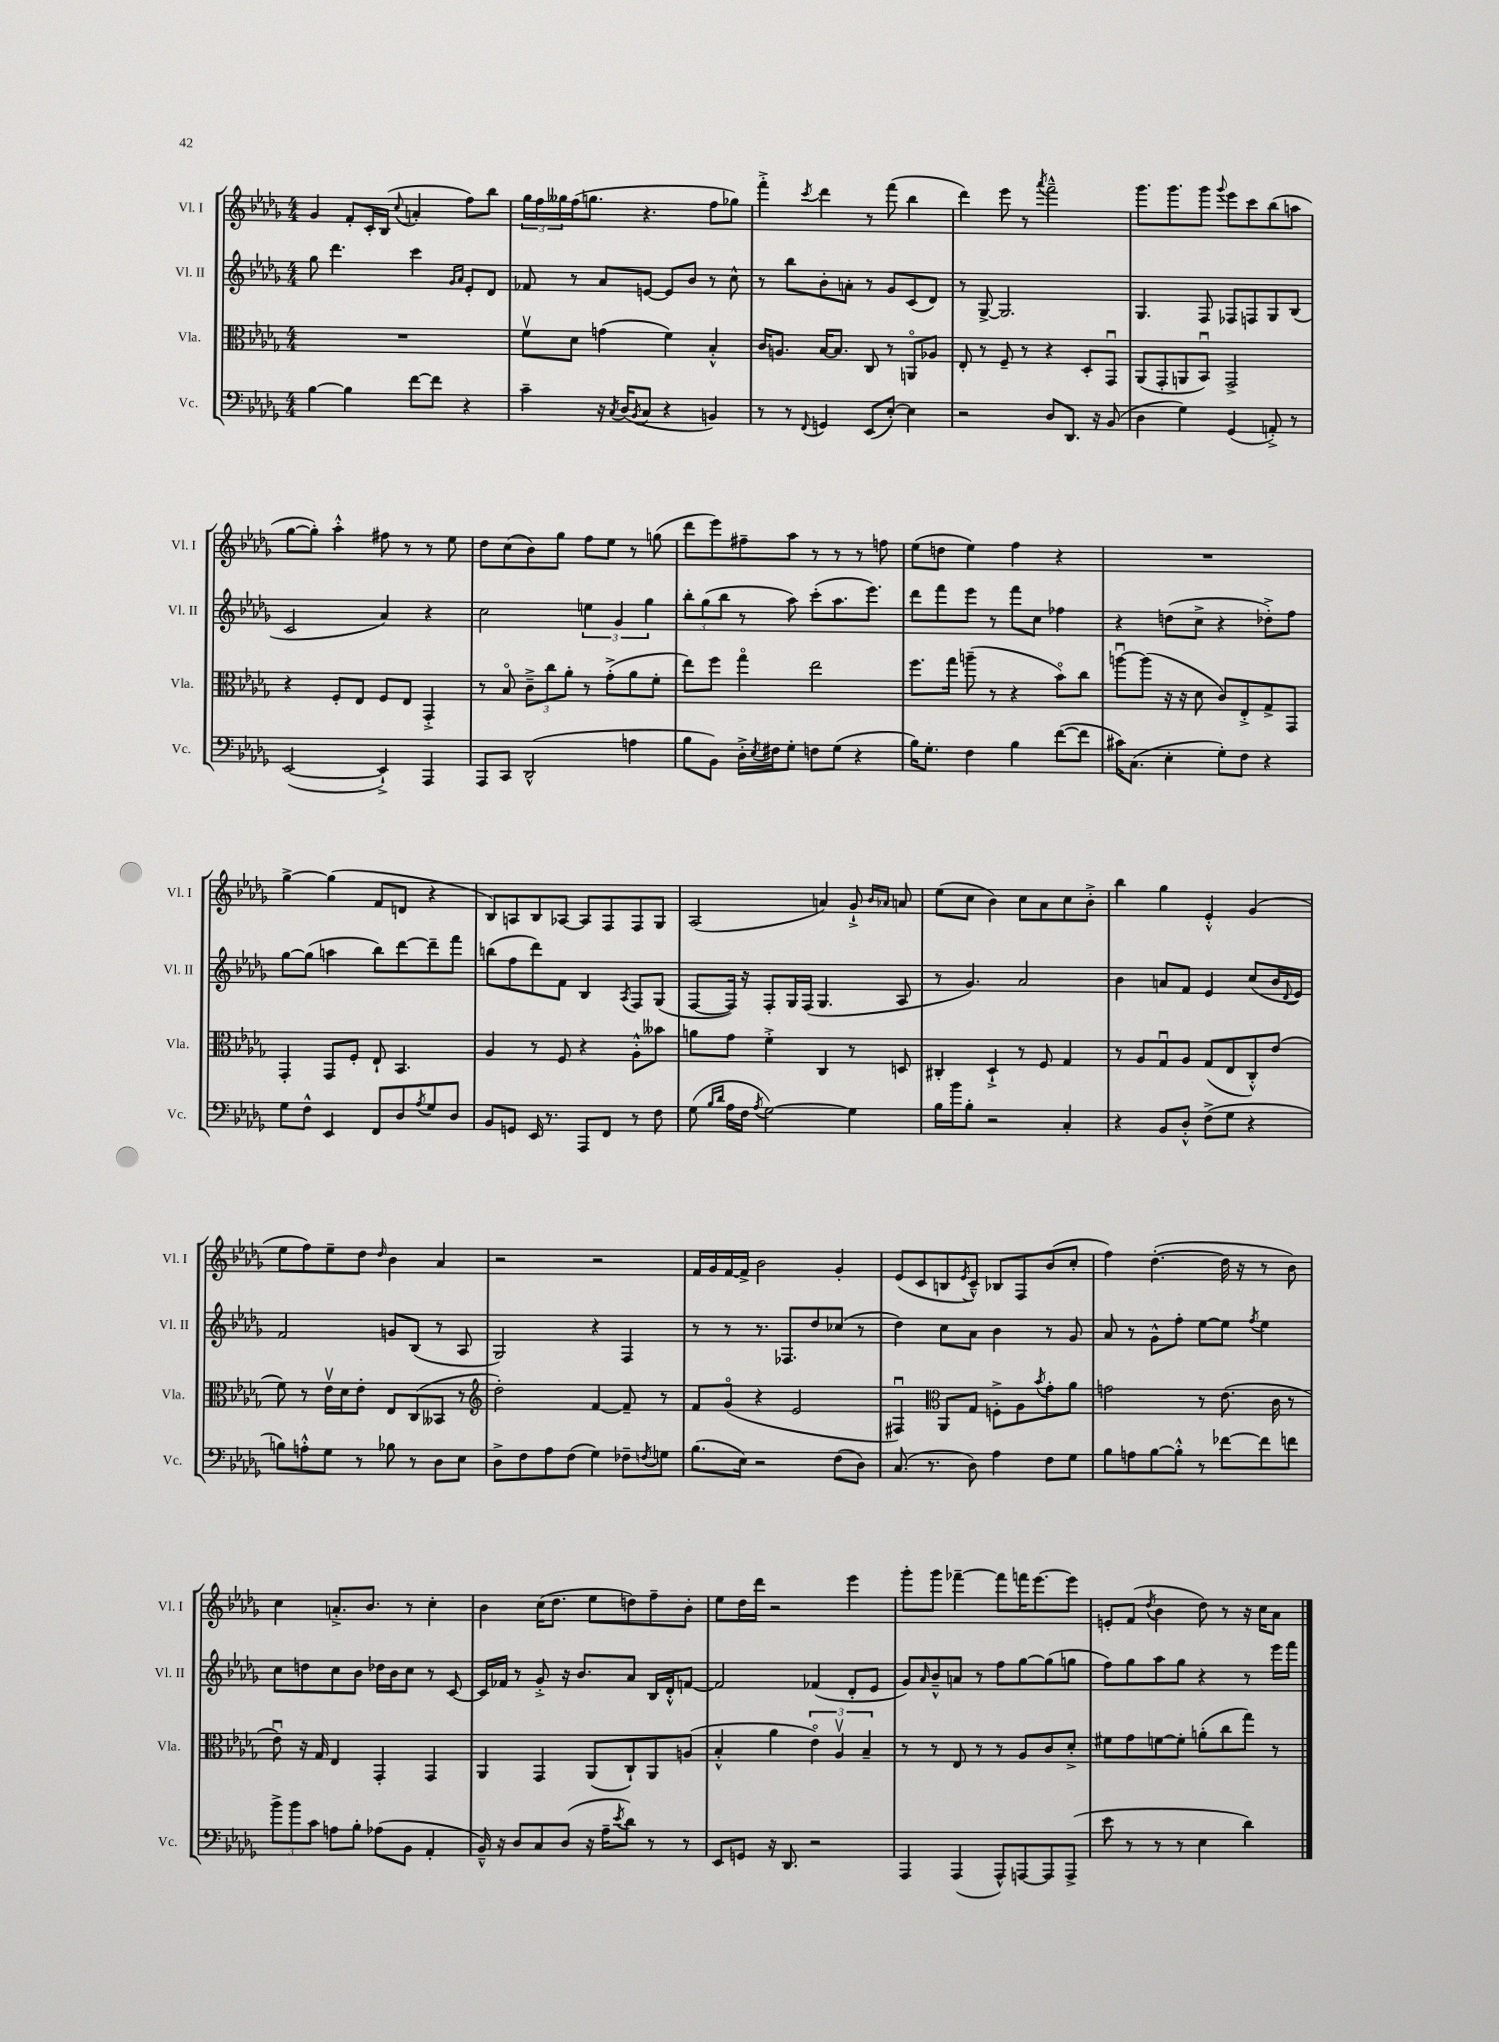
<<
\new StaffGroup <<
\new Staff = "s0" \with { instrumentName = "Vl. I" shortInstrumentName = "Vl. I" } {
    \clef treble \key des \major \numericTimeSignature \time 4/4
    ges'4 f'8-. c'16-. bes16( \appoggiatura { c''8 } a'4-. f''8) bes''8 |
    \tuplet 3/2 { ges''16 f''16 geses''16 } f''16( g''8. r4. f''8 ges''8) |
    f'''4-.-> \acciaccatura { c'''8 } des'''4 r8 f'''8( bes''4 |
    des'''4) ees'''8 r8 \acciaccatura { aes'''8 } f'''2---^ |
    ges'''8. ges'''8. ges'''8 \appoggiatura { ges'''8 } ees'''8 c'''8 bes''8( a''8 |
    ges''8~ ges''8-.) aes''4-.-^ fis''8 r8 r8 ees''8 |
    des''8 c''8( bes'8) ges''8 f''8 ees''8 r8 g''8( |
    des'''8 ees'''8) fis''8-- aes''8 r8 r8 r8 f''8 |
    ees''8( d''8 ees''4) f''4 r4 |
    R1 |
    ges''4~-> ges''4( f'8 d'8 r4 |
    bes8) a8 bes8 aes8~ aes8 f8 f8 ges8 |
    aes2( a'4) ges'8-!-> \grace { bes'16 aes'16 } a'8 |
    ees''8( c''8 bes'4) c''8 aes'8 c''8 bes'8-.-> |
    bes''4 ges''4 ees'4-.-^ ges'4( |
    ees''8 f''8) ees''8-- des''8 \grace { des''16 } bes'4 aes'4 |
    r2 r2 |
    f'16 ges'16 f'16~ f'16-> bes'2 ges'4-. |
    ees'8( c'8 b8 \acciaccatura { ees'8 } c'8---^) bes8 f8 bes'8( c''8-. |
    f''4) des''4.~-.( des''16 r16 r8 bes'8) |
    c''4 a'8.-.-> bes'8. r8 c''4-. |
    bes'4 c''16( des''8. ees''8 d''8) f''8-- bes'8-. |
    ees''8 des''16 des'''16 r2 ees'''4 |
    ges'''8-. ges'''8 fes'''4~-- fes'''8 f'''16 ees'''8.~ ees'''8 |
    e'8-. f'8( \acciaccatura { des''8 } bes'4 des''8) r8 r16 c''16 aes'8 \bar "|." |
}
\new Staff = "s1" \with { instrumentName = "Vl. II" shortInstrumentName = "Vl. II" } {
    \clef treble \key des \major \numericTimeSignature \time 4/4
    ges''8 des'''4. c'''4 \grace { ges'16 aes'16 } ees'8-. des'8 |
    fes'8 r8 aes'8 e'8~ e'8 bes'8 r8 c''8-^ |
    r8 bes''8 bes'8-. a'8-. r8 ges'8 c'8( des'8) |
    r8 ges8~-> ges2. |
    ges4. f8 fes8 f8 ges8 bes8( |
    c'2 aes'4) r4 |
    c''2 \tuplet 3/2 { e''4 ges'4 ges''4 } |
    \tuplet 3/2 { bes''8-. ges''8( bes''8 } r8 aes''8) c'''8-.( aes''8. ees'''8.) |
    des'''8 f'''8 ees'''8 r8 f'''8 c''8 fes''4 |
    r4 d''8( c''8-> r4 des''8-.->) f''8 |
    ges''8~ ges''8( a''4 bes''8) des'''8~ des'''8-- f'''8 |
    b''8( f''8 des'''8) f'8 bes4 \acciaccatura { aes8 } f8 ges8( |
    f8~ f16) r16 f8-. ges16 f16( ges4. aes8 |
    r8 ges'4.) aes'2 |
    bes'4 a'8 f'8 ees'4 c''8( bes'16 \appoggiatura { des'8 } ees'16) |
    f'2 g'8 bes8( r8 aes8 |
    ges2) r4 f4 |
    r8 r8 r8. fes8. des''8 ces''8( r8 |
    des''4) c''8 aes'8 bes'4 r8 ges'8 |
    aes'8 r8 ges'8-^ f''8-. ees''8~ ees''8 \acciaccatura { f''8 } ees''4 |
    c''8 d''8 c''8 bes'8 des''16 bes'16 c''8 r8 c'8~ |
    c'16 fes'16 r8 ges'8-.-> r16 bes'8. aes'8 bes16 des'16-.-^ f'8~ |
    f'2 fes'4( des'8-. ees'8 |
    ges'8) \grace { aes'16 } bes'8---^ a'8 r8 f''8 ges''8~ ges''8( g''8 |
    f''8) ges''8 aes''8 ges''8 r4 r8 ees'''16 f'''16 \bar "|." |
}
\new Staff = "s2" \with { instrumentName = "Vla." shortInstrumentName = "Vla." } {
    \clef alto \key des \major \numericTimeSignature \time 4/4
    R1 |
    f'8\upbow des'8 g'4( f'4) bes4-.-^ |
    c'16 a8. bes16~ bes8. c8 r8 a,8\flageolet aes8 |
    ees8-. r8 f8-- r8 r4 des8-. ges,8\downbow |
    aes,8( ges,8-. a,8 bes,8\downbow) ges,2-> |
    r4 f8-. ees8 f8 ees8 ges,4-.-> |
    r8 bes8\flageolet \tuplet 3/2 { c'8---> c''8 aes'8-. } r8 ges'8-.->( aes'8 f'8-. |
    ees''8) f''8 ges''4\flageolet ees''2 |
    f''8. ges''16 a''8--( r8 r4 bes'8\flageolet) c''8 |
    a''8~\downbow a''8( r16 r16 des'8 c'8) ees8-.-> ges8-> ges,8 |
    ges,4-. ges,8 f8-. ees8-! bes,4. |
    aes4 r8 f8 r4 aes8-.-^ beses'8 |
    a'8 ges'8 f'4-.-> c4 r8 d8 |
    cis4-. des4-!-> r8 f8 ges4 |
    r8 aes8 ges8\downbow aes8 ges8( ees8 c8-.-^) ees'8( |
    f'8) r8 ees'16\upbow des'16 ees'8-. ees8 c8( beses,8 r8 |
    \clef treble des''2-.) f'4~ f'8-- r8 |
    f'8 ges'8\flageolet( r4 ees'2 |
    fis4\downbow) \clef alto aes,8 ges8 f8-.-> aes8 \acciaccatura { bes'8 } ges'8-. aes'8 |
    g'2 r8 ees'8.( c'16 r8 |
    ees'8\downbow) r16 ges16 ees4 ges,4-. ges,4 |
    aes,4 ges,4 aes,8( c8-!) aes,8 a8( |
    bes4-.-^ aes'4 \tuplet 3/2 { ees'4\flageolet) aes4\upbow bes4-- } |
    r8 r8 ees8 r8 r8 aes8 c'8 des'8-.-> |
    fis'8 ges'8 f'8~ f'8-. a'8-.( c''8 ges''8) r8 \bar "|." |
}
\new Staff = "s3" \with { instrumentName = "Vc." shortInstrumentName = "Vc." } {
    \clef bass \key des \major \numericTimeSignature \time 4/4
    bes4~ bes4 f'8~ f'8 r4 |
    c'4-- r16 \acciaccatura { c8 } des16( \acciaccatura { bes,8 } c8 r4 b,4) |
    r8 r8 \appoggiatura { f,8 } g,4 ees,8( ees8~-.) ees4 |
    r2 des8 des,8. r16 bes,8( |
    des4 ges4) ges,4( a,8-.->) r8 |
    ees,2~( ees,4-!->) aes,,4 |
    aes,,8 c,8 des,2-^( a4 |
    bes8 bes,8) des16-.-> \acciaccatura { ees8 } fis16 ges8-. f8 ges8( r4 |
    bes16) ges8.-. f4 bes4 f'8~( f'8 |
    cis'16) c8.( ees4-. ges8-.) f8 r4 |
    ges8 f8-^ ees,4 f,8 des8 \acciaccatura { aes8 } ges8 des8 |
    bes,8 g,8 ees,16 r8. aes,,8 f,8 r8 f8 |
    ges8( \grace { bes16 des'16 } aes16 f16 \acciaccatura { aes8 } ges2~) ges4 |
    bes16 bes'16 bes8-. r2 c4-. |
    r4 bes,8 des8-.-^ f8->( ges8 r4 |
    b8) a8-.-^ ges8 r8 bes8 r8 des8 ees8 |
    des8-> f8 aes8 f8( ges4) fes8-- \acciaccatura { f8 } g8 |
    bes8.( ees16) r2 f8( des8) |
    c8.( r8. des8) aes4 f8 ges8 |
    bes8 a8 bes8~ bes8-.-^ r8 fes'8~ fes'8 f'8 |
    \tuplet 3/2 { bes'8-> bes'8 c'8 } a8 bes8-. aes8( bes,8 aes,4-. |
    bes,16---^) r16 des8 c8 des8( r16 aes16-- \acciaccatura { ees'8 } des'8) r8 r8 |
    ees,8 g,8 r16 des,8. r2 |
    aes,,4 aes,,4( aes,,8-^) a,,8~ a,,8 a,,8->( |
    ees'8 r8 r8 r8 ees4 des'4) \bar "|." |
}
>>
>>
\layout { \context { \Score \remove "Bar_number_engraver" } }
